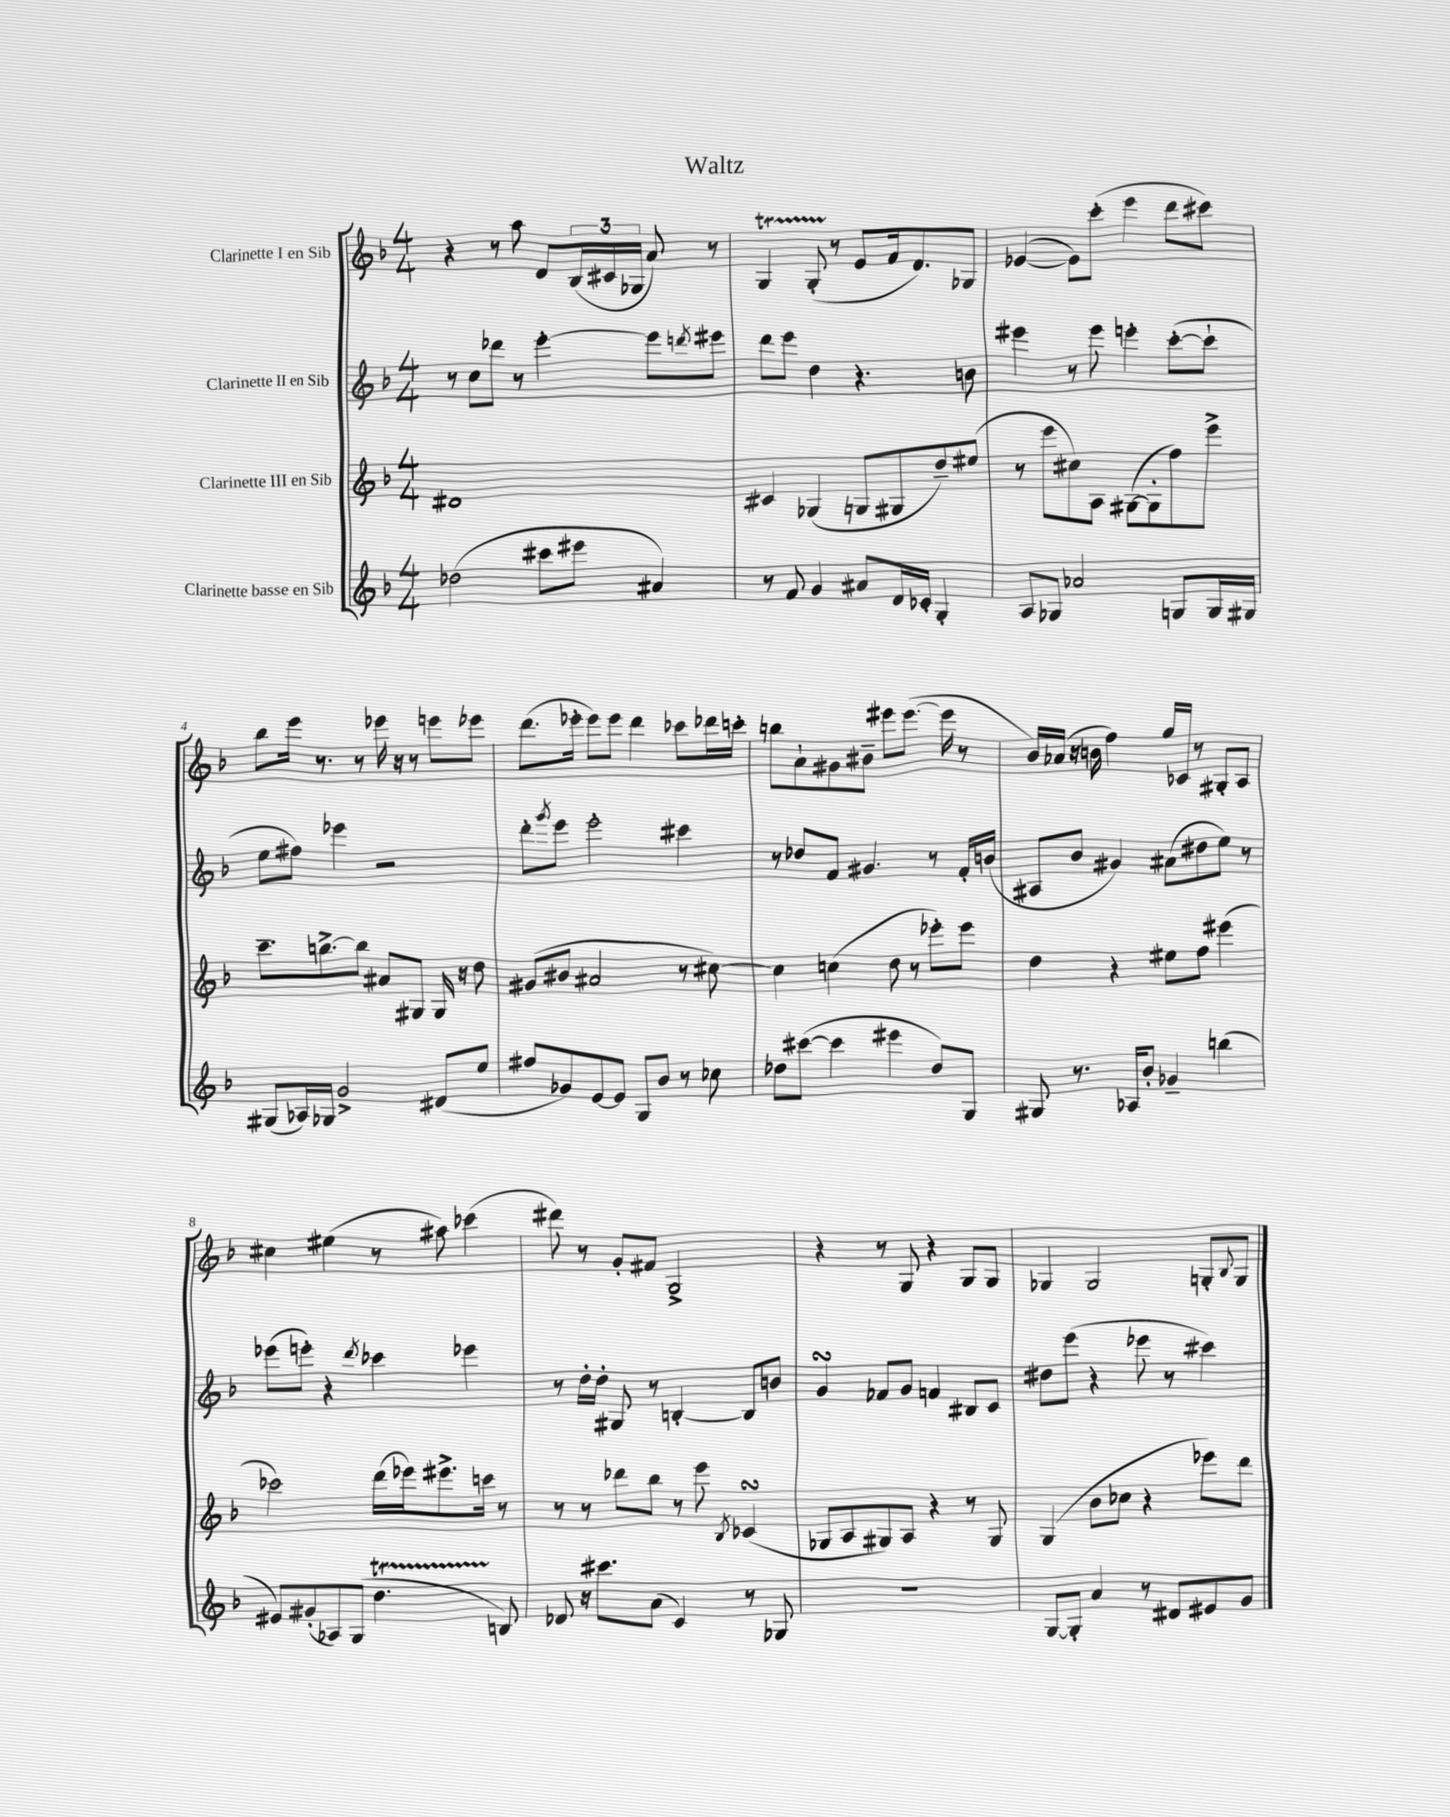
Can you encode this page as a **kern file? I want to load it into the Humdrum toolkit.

**kern	**kern	**kern	**kern
*part4	*part3	*part2	*part1
*staff4	*staff3	*staff2	*staff1
*I"Clarinette basse en Sib	*I"Clarinette III en Sib	*I"Clarinette II en Sib	*I"Clarinette I en Sib
*clefG2	*clefG2	*clefG2	*clefG2
*k[b-]	*k[b-]	*k[b-]	*k[b-]
*M4/4	*M4/4	*M4/4	*M4/4
=1	=1	=1	=1
(2dd-X\	1d#X	8r	4r
.	.	8cc\L	.
.	.	8ddd-X\J	8r
.	.	8r	8aa\
8ccc#X\L	.	[4eee'\	8d/L
8eee#X\J	.	.	(24B-/L
.	.	.	24c#X/
.	.	.	24G-X/JJ
4a#X/)	.	8eee\L]	8a/)
.	.	8qdddn/	.
.	.	8eee#X\J	8r
=2	=2	=2	=2
8r	4c#X/	8ddd\L	4GT/
8f/	.	8eee\J	.
4g/	(4G-X/	4dd\	(8GTTT'/
.	.	.	8r
8a#X/L	8Gn/L	4.r	8e/L
16d/L	8G#X/	.	16f/k
16c-X'/JJ	.	.	8.d/)
4G'/	8dd~/)	.	.
.	(8ee#X/J	8bn\	8G-X/J
=3	=3	=3	=3
8A/L	8r	4eee#X\	([4e-X/
8G-X/J	8eee\L	.	.
2a-X/	8cc#X\)	8r	8e-\L])
.	8A\J	8eee#\	(8ccc'\J
.	([8G#X\L	4eeen'\	4eee\
.	8G#'\]	.	.
8Gn/L	8ff\)	([8ccc'\L	8ddd\L
16G/L	8eee^\J	8ccc`\J]	8ccc#X\J)
16G#X/JJ	.	.	.
!!LO:LB:g=z
=4	=4	=4	=4
(8G#X/L	8.ccc~\L	8ee\L	8bb-\L
16A-X/L)	.	8ff#X\J)	16eee\Jk
16G-X/JJ	[8.bbn^\	.	8.r
2g^/	.	4eee-X\	.
.	8bb\J]	.	8r
.	8a#X/L	2r	16eee-X\
.	.	.	16r
.	8G#X/J	.	8r
(8d#X/L	16G#/	.	8eeen\L
.	16r	.	.
8ee/J	8dd\	.	8eee-X\J
=5	=5	=5	=5
8ff#X/L	(8g#X/L	8ddd'\L	(8.ddd\L
.	.	8qggg/	.
8g-X/)	8b#X/J	8eee\J	.
.	.	.	16eee-X'\Jk
[8e/	2a#X/	2eee'\	8eee-\L)
8e/J]	.	.	8eee-\J
8G/L	.	.	4ddd\
8b-/J	.	.	.
8r	8r	4ccc#X\	8ccc-X\L
8cc-X\	[8cc#X\)	.	16ddd-X\L
.	.	.	16cccn'\JJ
=6	=6	=6	=6
8dd-X\L	4cc#\]	8r	8bbn\L
([8ccc#X\J	.	8dd-X/L	8a`\
4ccc#\]	(4ccn\	8f/J	8g#X\
.	.	4.g#X/	8b#X~\J
4eee#X\	8dd\	.	8eee#X\L
.	8r	.	([8.eee#\J
8dd-/L)	8eee-X'\L)	8r	.
.	.	.	16eee#\]
8G/J	8eee-\J	16f'/LL	8r
.	.	(16bn/JJ	.
=7	=7	=7	=7
8G#X/	4dd\	8A#X/L	16b-/LL)
.	.	.	(16a-X/JJ
8.r	.	8b-/J	16r
.	.	.	16bn\
.	4r	4g#X/)	4ff\)
16A-X/KL	.	.	.
8b-'/J	.	.	.
4g-X~/	8ee#X\L	(8a#X\L	16gg/LL
.	.	.	16c-X/JJ
.	8ff\J	8dd#X\	8r
(4bbn\	(4eee#X\	8ee\J)	8G#X'/L
.	.	8r	8A/J
!!LO:LB:g=z
=8	=8	=8	=8
8e#X/L)	2ccc-X\)	(8eee-X\L	4cc#X\
(8g#X'/	.	8eeen'\J)	.
8A-X/)	.	4r	(4ee#X\
(8G/J	.	.	.
.	.	8qddd/	.
4.ddT\	(16ddd\LL	4ccc-X\	8r
.	16eee-X\J)	.	.
.	8.eee#X^\	.	8aa#X\)
.	.	4eee-X\	(4ccc-X\
.	16cccn\Jk	.	.
8Bn/)	8r	.	.
=9	=9	=9	=9
8d-X/	8r	8r	8ddd#X\)
16r	8r	16dd'\LL	8r
8.ccc#X\L	.	16dd'\JJ	.
.	8ddd-X\L	8G#X/	8g'/L
(8a\J	8bb-\J	8r	8f#X/J
4c/)	8r	[4Bn'/	2G^/
.	8eee\	.	.
.	8qB-/	.	.
8r	(4c-XsSSs/	8B/L]	.
8G-X/	.	8bn/J	.
=10	=10	=10	=10
1r	8G-X/L	4gsSSS/	4r
.	8A/	.	.
.	8G#X/)	8f-X/L	8r
.	8A/J	8g/J	8G/
.	4r	4fn/	4r
.	8r	8B#X/L	8G/L
.	8G#/	8c/J	8G/J
=11	=11	=11	=11
[8G/L	(4G/	8dd#X\L	4G-X/
8G'/J]	.	(8eee\J	.
4a/	8b-\L	4r	2G-/
.	8cc-X\J	.	.
8r	4r	8eee-X\	.
8d#X/L	.	8r	.
8e#X/	8eee-X\L)	4ccc#X\)	8Gn'/L
.	.	.	8qqB-/
8g/J	8ddd\J	.	8G/J
==	==	==	==
*-	*-	*-	*-
